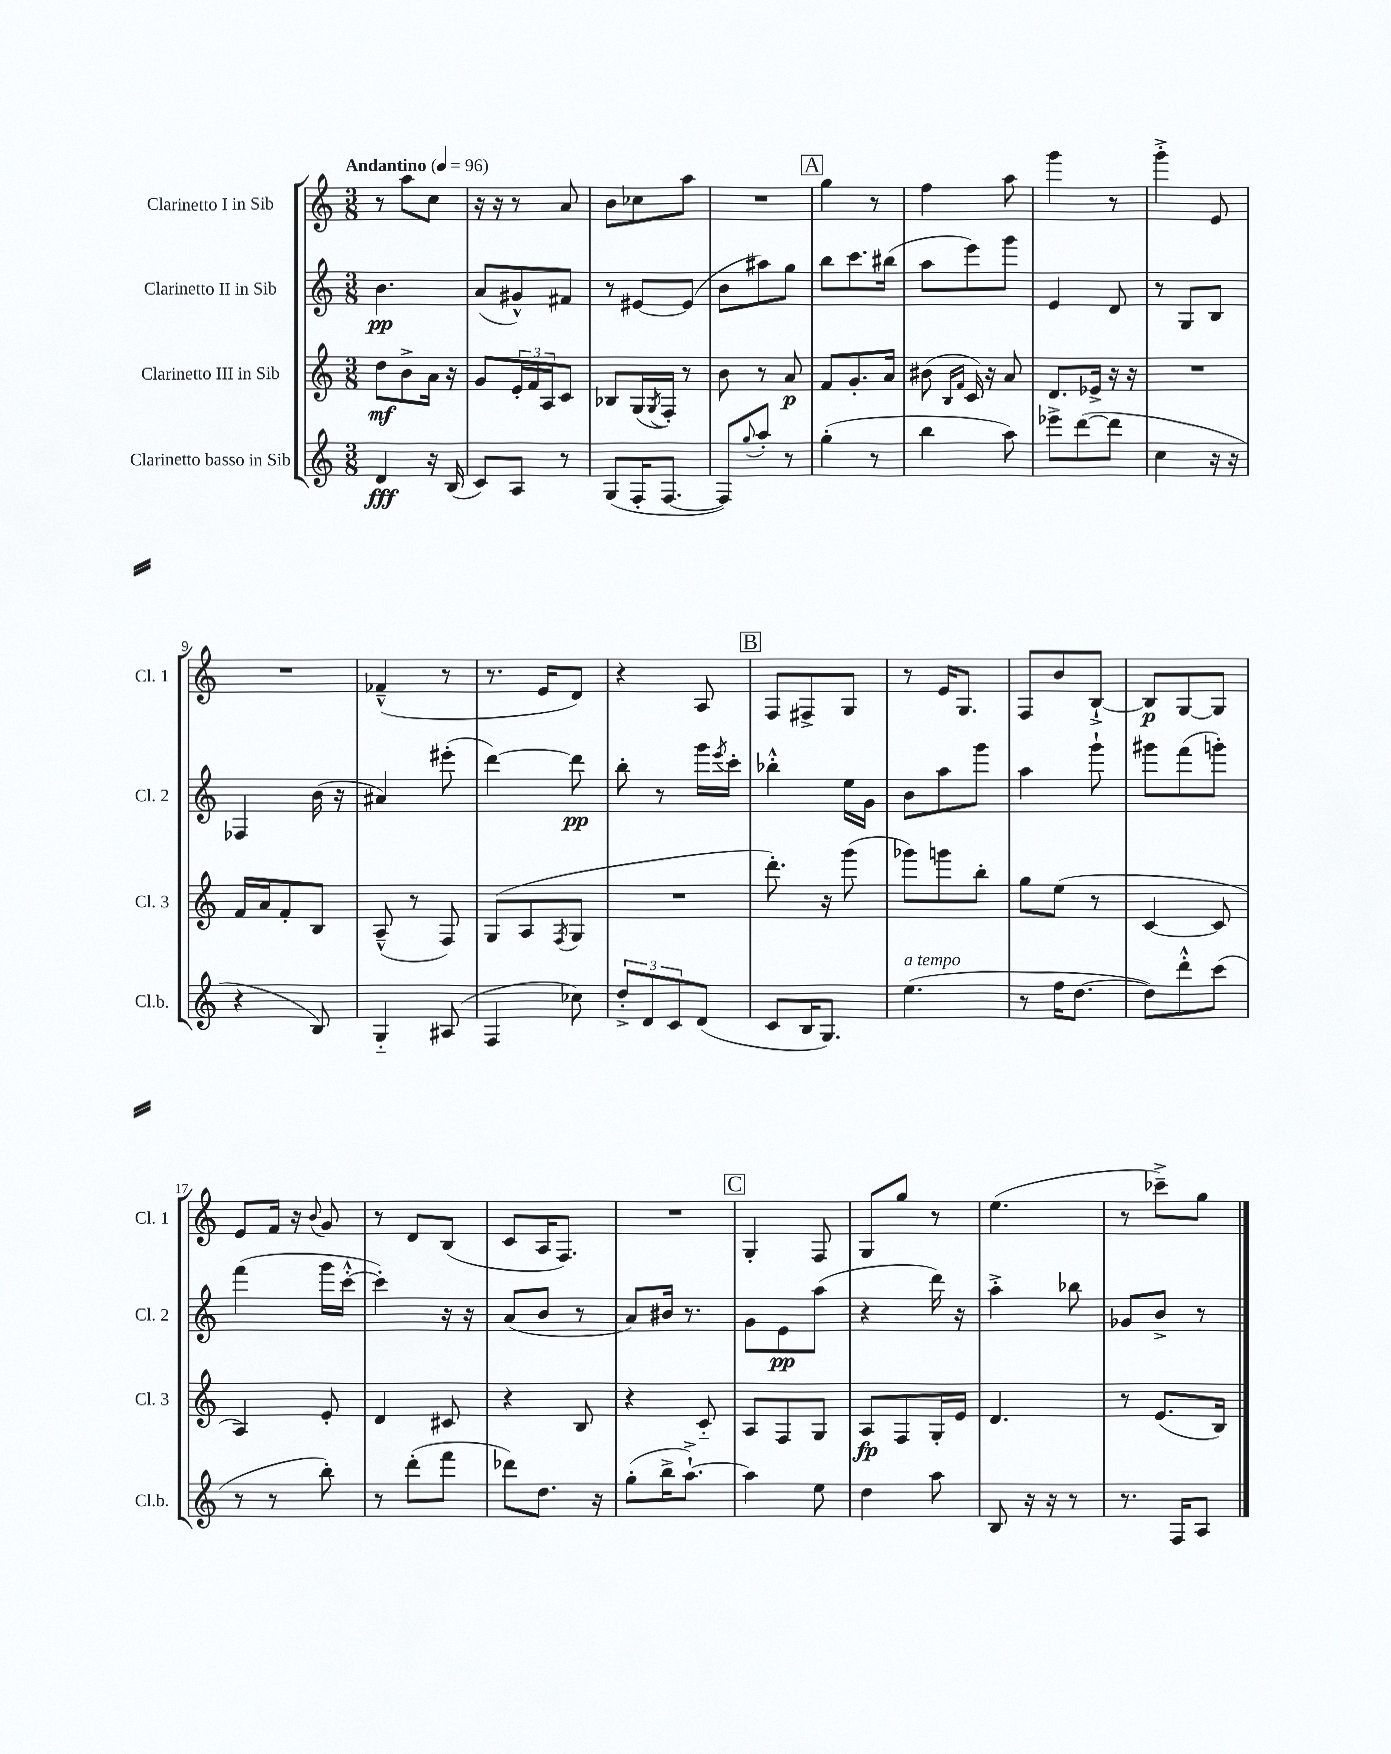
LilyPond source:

<<
\new StaffGroup <<
\new Staff = "s0" \with { instrumentName = "Clarinetto I in Sib" shortInstrumentName = "Cl. 1" } {
    \clef treble \key c \major \numericTimeSignature \time 3/8 \tempo "Andantino" 4 = 96
    r8 a''8 c''8 |
    r16 r16 r8 a'8 |
    b'8 ces''8 a''8 |
    R4. |
    \mark \markup { \box "A" } g''4 r8 |
    f''4 a''8 |
    g'''4 r8 |
    g'''4-.-> e'8 |
    R4. |
    fes'4---^( r8 |
    r8. e'16 d'8) |
    r4 a8 |
    \mark \markup { \box "B" } f8 fis8-> g8 |
    r8 e'16 g8. |
    f8 b'8 b8~-!-> |
    b8\p g8~ g8 |
    e'8 f'16 r16 \appoggiatura { b'8 } g'8 |
    r8 d'8 b8( |
    c'8 a16 f8.) |
    R4. |
    \mark \markup { \box "C" } g4-. f8 |
    g8 g''8 r8 |
    e''4.( |
    r8 ces'''8--->) g''8 \bar "|." |
}
\new Staff = "s1" \with { instrumentName = "Clarinetto II in Sib" shortInstrumentName = "Cl. 2" } {
    \clef treble \key c \major \numericTimeSignature \time 3/8
    b'4.\pp |
    a'8( gis'8-^) fis'8 |
    r8 eis'8~ eis'8( |
    b'8 ais''8) g''8 |
    \mark \markup { \box "A" } b''8 c'''8. bis''16( |
    a''8 e'''8) g'''8 |
    e'4 d'8 |
    r8 g8 b8 |
    fes4 b'16( r16 |
    ais'4) eis'''8-.( |
    d'''4~) d'''8\pp |
    b''8-. r8 g'''16 \acciaccatura { e'''8 } c'''16-. |
    \mark \markup { \box "B" } bes''4-.-^ e''16 g'16 |
    b'8 a''8 g'''8 |
    a''4 g'''8-! |
    gis'''8 f'''8( g'''8-.) |
    f'''4( g'''16 c'''16~-.-^ |
    c'''4-.) r16 r16 |
    a'8( b'8 r8 |
    a'8) bis'16 r8. |
    \mark \markup { \box "C" } g'8 e'8\pp a''8( |
    r4 d'''16) r16 |
    a''4-.-> bes''8 |
    ges'8 b'8-> r8 \bar "|." |
}
\new Staff = "s2" \with { instrumentName = "Clarinetto III in Sib" shortInstrumentName = "Cl. 3" } {
    \clef treble \key c \major \numericTimeSignature \time 3/8
    d''8\mf b'8-> a'16 r16 |
    g'8 \tuplet 3/2 { e'16-. f'16 a16 } c'8 |
    bes8 g16( \acciaccatura { g8 } f16-.) r8 |
    b'8 r8 a'8\p |
    \mark \markup { \box "A" } f'8 g'8.-. a'16 |
    bis'8( \grace { b16 f'16 } c'16) r16 a'8 |
    d'8. ees'16-> r16 r16 |
    R4. |
    f'16 a'16 f'8-. b8 |
    a8---^( r8 f8) |
    g8( a8 \acciaccatura { f8 } g8 |
    R4. |
    \mark \markup { \box "B" } d'''8.-.) r16 g'''8( |
    ges'''8) g'''8 b''8-. |
    g''8 e''8( r8 |
    c'4~ c'8 |
    a4) e'8-. |
    d'4 cis'8 |
    r4 b8 |
    r4 c'8-_ |
    \mark \markup { \box "C" } a8 f8 g8 |
    a8\fp f8 g16-. e'16 |
    d'4. |
    r8 e'8.( b16) \bar "|." |
}
\new Staff = "s3" \with { instrumentName = "Clarinetto basso in Sib" shortInstrumentName = "Cl.b." } {
    \clef treble \key c \major \numericTimeSignature \time 3/8
    d'4\fff r16 b16( |
    c'8) a8 r8 |
    g8( f16-. f8.~ |
    f8) \appoggiatura { g''8 } a''8-. r8 |
    \mark \markup { \box "A" } g''4-.( r8 |
    b''4 a''8) |
    ees'''8-> d'''8~( d'''8 |
    c''4 r16 r16 |
    r4 b8) |
    g4-_ ais8( |
    f4 ces''8) |
    \tuplet 3/2 { d''8-.-> d'8 c'8 } d'8( |
    \mark \markup { \box "B" } c'8 b16 g8.) |
    e''4.^\markup { \italic "a tempo" }( |
    r8 f''16 d''8.~ |
    d''8) d'''8-.-^ c'''8( |
    r8 r8 b''8-.) |
    r8 d'''8-.( f'''8 |
    des'''8) d''8. r16 |
    g''8-.( b''16-> a''8.~-!->) |
    \mark \markup { \box "C" } a''4 e''8 |
    d''4 a''8 |
    b8 r16 r16 r8 |
    r8. f16 a8 \bar "|." |
}
>>
>>
